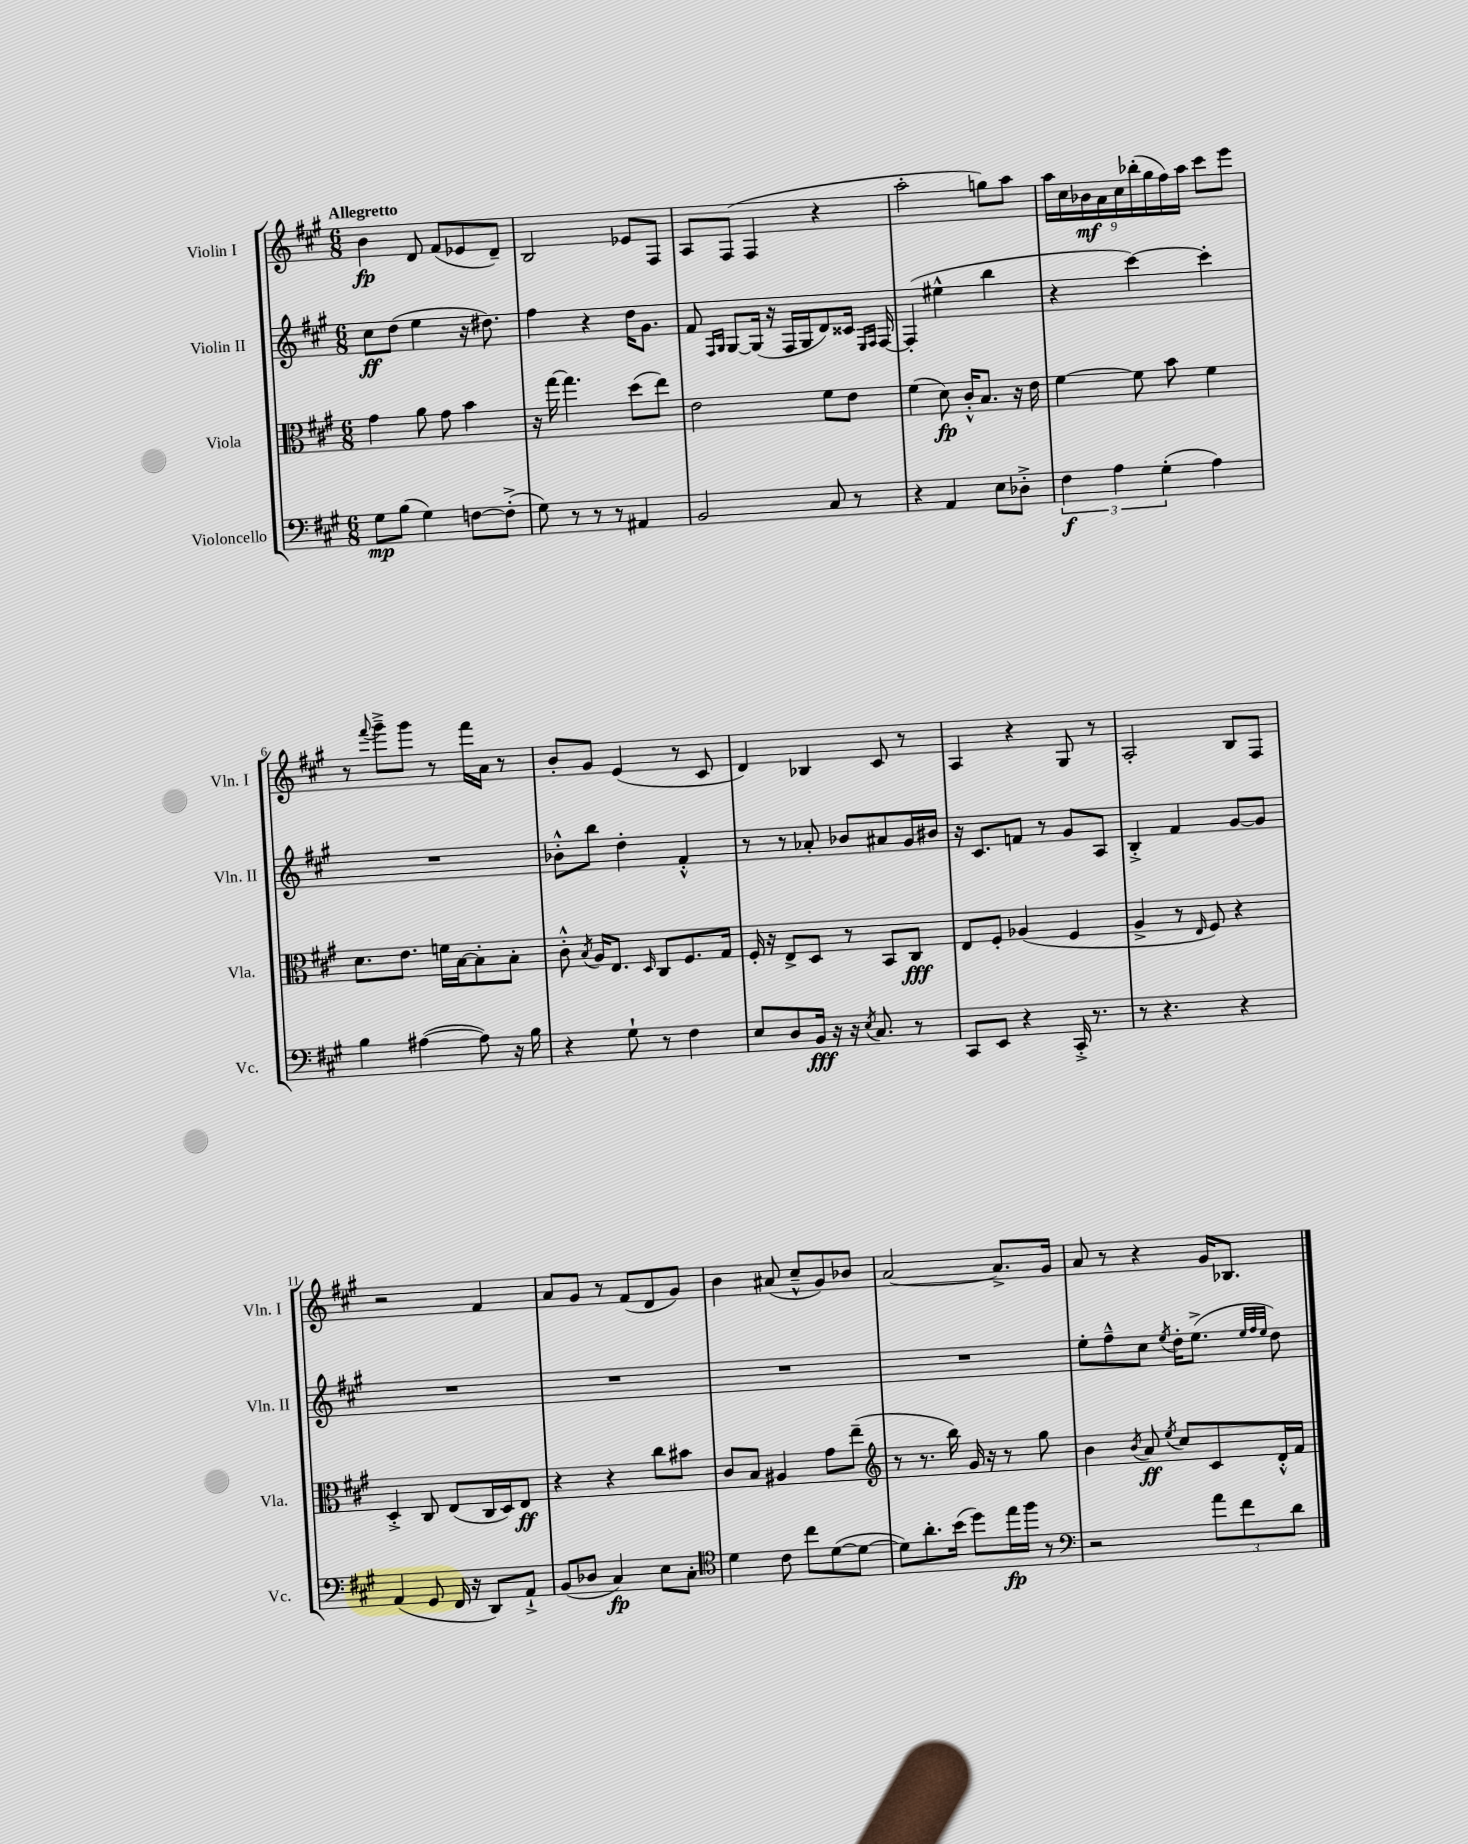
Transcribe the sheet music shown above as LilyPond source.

<<
\new StaffGroup <<
\new Staff = "s0" \with { instrumentName = "Violin I" shortInstrumentName = "Vln. I" } {
    \clef treble \key a \major \numericTimeSignature \time 6/8 \tempo "Allegretto"
    \autoBeamOff b'4\fp d'8 fis'8[( ees'8 d'8]--) |
    b2 ees'8[ fis8] |
    a8[ fis8]( fis4 r4 |
    a''2-. g''8[) a''8] |
    \tuplet 9/8 { a''16[ cis''16 bes'16\mf a'16 cis''16 bes''16-.( gis''16 fis''16) a''16] } cis'''8[ e'''8] |
    r8 \appoggiatura { fis'''8 } gis'''8[---> gis'''8] r8 fis'''16[ a'16] r8 |
    b'8[-. gis'8] e'4( r8 cis'8 |
    d'4) bes4 cis'8 r8 |
    a4 r4 gis8 r8 |
    a2-. b8[ fis8] |
    r2 fis'4 |
    a'8[ gis'8] r8 fis'8[( d'8 gis'8]) |
    b'4 ais'8( cis''8[---^ gis'8) bes'8] |
    a'2~ a'8.[-> gis'16] |
    a'8 r8 r4 gis'16[ bes8.] \bar "|." |
}
\new Staff = "s1" \with { instrumentName = "Violin II" shortInstrumentName = "Vln. II" } {
    \clef treble \key a \major \numericTimeSignature \time 6/8
    \autoBeamOff cis''8[\ff d''8]( e''4 r16 dis''8.) |
    fis''4 r4 d''16[ gis'8.] |
    fis'8 \grace { fis16[ gis16] } gis8[~ gis16]( r16 fis16[ gis16 d'8) cisis'16] \grace { e16[ fis16] } fis16~ |
    fis4-.( eis''4-^ b''4 |
    r4 cis'''4~) cis'''4-. |
    R2. |
    bes'8[-.-^ b''8] d''4-. fis'4-.-^ |
    r8 r8 aes'8-. bes'8[ ais'8 gis'16 bis'16] |
    r16 cis'8.[ f'8] r8 gis'8[ a8] |
    b4-.-> fis'4 gis'8[~ gis'8] |
    R2. |
    R2. |
    R2. |
    R2. |
    e''8[-. fis''8---^ cis''8] \acciaccatura { e''8 } d''16[-. e''8.]->( \grace { e''32[ fis''32 e''32] } d''8) \bar "|." |
}
\new Staff = "s2" \with { instrumentName = "Viola" shortInstrumentName = "Vla." } {
    \clef alto \key a \major \numericTimeSignature \time 6/8
    \autoBeamOff gis'4 a'8 gis'8 b'4 |
    r16 gis''16~ gis''4. d''8[( e''8]) |
    e'2 fis'8[ e'8] |
    fis'4( d'8\fp) cis'16[-.-^ b8.] r16 e'16 |
    fis'4~ fis'8 b'8 fis'4 |
    d'8.[ e'8.] f'16[ b16~ b8-. b8]-. |
    cis'8-.-^ \acciaccatura { b8 } a16[ e8.] \grace { d16 } cis8[ fis8. gis16] |
    fis16-. r16 e8[-> d8] r8 b,8[ cis8]\fff |
    e8[ fis8]-. aes4( fis4 |
    a4-> r8 \grace { e16 } fis8) r4 |
    d4-.-> cis8 e8[( cis16 d16) e8]\ff |
    r4 r4 cis''8[ bis'8] |
    cis'8[ b8] ais4 gis'8[ e''8]--( |
    \clef treble r8 r8. b''16) gis'16 r16 r8 gis''8 |
    b'4 \acciaccatura { b'8 } a'8\ff \acciaccatura { e''8 } cis''8[ cis'8 d'16-.-^ fis'16] \bar "|." |
}
\new Staff = "s3" \with { instrumentName = "Violoncello" shortInstrumentName = "Vc." } {
    \clef bass \key a \major \numericTimeSignature \time 6/8
    \autoBeamOff gis8[\mp b8]( gis4) f8[~ f8]-.->( |
    gis8) r8 r8 r8 ais,4 |
    b,2 cis8 r8 |
    r4 a,4 e8[ des8]-.-> |
    \tuplet 3/2 { fis4\f a4 gis4-.( } a4) |
    b4 ais4~( ais8) r16 b16 |
    r4 gis8-! r8 fis4 |
    e8[ d8 b,16]\fff r16 r16 \acciaccatura { e8 } cis8. r8 |
    cis,8[ e,8] r4 cis,16-.-> r8. |
    r8 r4. r4 |
    a,4( gis,8 fis,16 r16 d,8[) a,8]-!-> |
    b,8[( des8] cis4\fp) e8[ cis8]-. |
    \clef tenor d'4 cis'8 cis''8[ d'8~( d'8]~ |
    d'8[) a'8.-. b'16]( d''8[) e''16\fp fis''16] r8 |
    \clef bass r2 \tuplet 3/2 { a'8[ fis'8 d'8] } \bar "|." |
}
>>
>>
